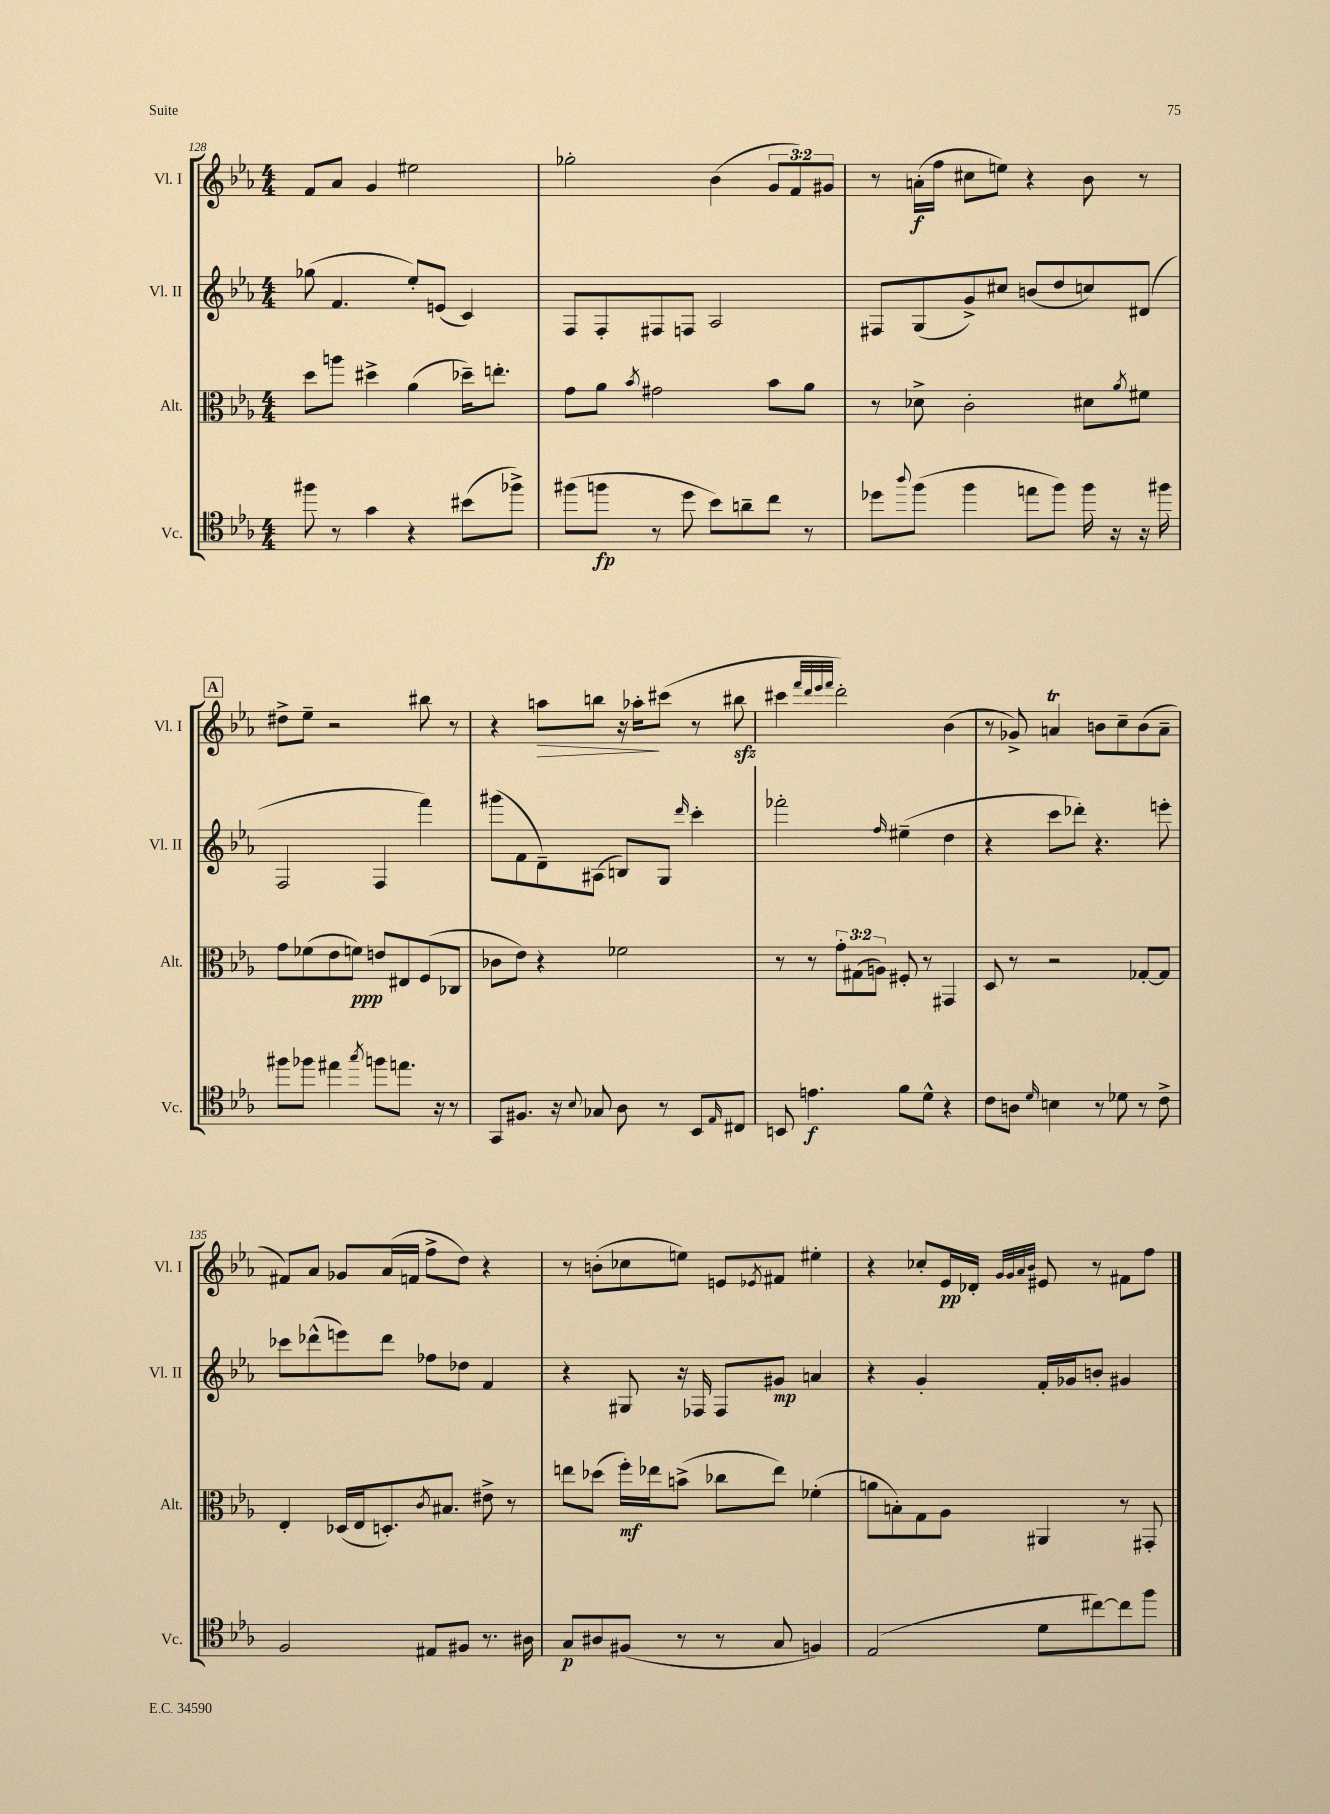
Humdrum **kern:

**kern	**kern	**kern	**kern
*staff4	*staff3	*staff2	*staff1
*clefC4	*clefC3	*clefG2	*clefG2
*k[b-e-a-]	*k[b-e-a-]	*k[b-e-a-]	*k[b-e-a-]
*M4/4	*M4/4	*M4/4	*M4/4
8ff#\	8dd\L	(8gg-\	8f/L
8r	8aa\J	4.f/	8a-/J
4g\	4dd#^\	.	4g/
4r	(4a-\	8ee-'/L)	2ee#\
.	.	(8e/J	.
(8b#\L	16dd-~\LK)	4c/)	.
.	8.ee'\J	.	.
8ff-^\J)	.	.	.
=	=	=	=
(8ff#\L	8g\L	8F/L	2gg-'\
8ff\J	8a-\J	8F'/	.
.	8qb-/	.	.
8r	2g#\	8F#/	.
8dd\	.	8F/J	.
8b-\L)	.	2A-/	(4b-\
8a~\	.	.	.
8cc\J	8b-\L	.	12g/L
.	.	.	12f/)
8r	8a-\J	.	.
.	.	.	12g#/J
=	=	=	=
8dd-\L	8r	8F#/L	8r
8qqaa-/	.	.	.
(8ff\J	8d-^\	(8G/	(16a'\LL
.	.	.	16ff\JJ
4ff\	2c'\	8g^/)	8cc#\L
.	.	8cc#/J	8ee\J)
8ee\L	.	(8b/L	4r
8ff\J)	.	8dd/	.
16ff\	8d#\L	8cc/)	8b-\
16r	.	.	.
.	8qa-/	.	.
16r	8f#\J	(8d#/J	8r
16ff#\	.	.	.
=	=	=	=
8ff#\L	8g\L	2F/	8dd#^\L
8ff-\J	(8f-\	.	8ee-~\J
4ee#\	8e-\	.	2r
.	8f\J)	.	.
8qgg/	.	.	.
8ff\L	8e/L	4F/	.
8.ee\J	8E#/	.	.
.	(8F/	4fff\)	8bb#\
16r	.	.	.
8r	8C-/J	.	8r
=	=	=	=
8GG/L	8c-\L	(8ggg#\L	4r
8.F#/J	8e-\J)	8f\	.
.	4r	8d~\)	8aa\L
16r	.	.	.
8qqB-/	.	.	.
8G-/	.	(8A#\J	8bb\J
8A-\	2f-\	8B/L)	16r
.	.	.	16aa-'\LK
8r	.	8G/J	(8ccc#\J
.	.	16qqddd/	.
8BB-/L	.	4ccc'\	8r
16qqE-/	.	.	.
8C#/J	.	.	8bb#\
=	=	=	=
8BB/	8r	2fff-'\	4ccc#\
4.e\	8r	.	.
.	.	.	32qqfff/LLL
.	.	.	32qqddd/
.	.	.	32qqeee-/
.	.	.	32qqfff/JJJ
.	12g'\L	.	2ddd'\)
.	(12G#\	.	.
.	12A\J)	.	.
.	.	16qqff/	.
8f\L	8F#'/	(4ee#~\	.
8d^^\J	8r	.	.
4r	4GG#/	4dd\	(4b-\
=	=	=	=
8c\L	8D/	4r	8r
8A\J	8r	.	8g-^/)
16qqd/	.	.	.
4B\	2r	8ccc\L	4a/
.	.	8ddd-'\J)	.
8r	.	4.r	8b\L
8d-\	.	.	8cc~\
8r	[8G-'/L	.	(8b\
8c^\	8G-/]J	8eee'\	8a~\J
=	=	=	=
2F/	4E-'/	8ccc-\L	8f#/L)
.	.	(8ddd-^^\	8a-/J
.	(16D-/LL	8eee\)	8g-/L
.	16E-/J	.	.
.	8.D'/)	8ddd-\J	(16a-/L
.	.	.	16f/JJ
8E#/L	.	8ff-\L	8ff^\L
.	8qc/	.	.
.	8.B#/J	.	.
8F#/J	.	8dd-\J	8dd\J)
8.r	8e#^\	4f/	4r
.	8r	.	.
16A#\	.	.	.
=	=	=	=
8G/L	8ee\L	4r	8r
8A#/	(8dd-\J	.	(8b'\L
(8F#/J	16ff'\LL)	8G#/	8cc-\
.	16ee-\J	.	.
8r	(8b^\J	16r	8ee\J)
.	.	16F-/	.
8r	8cc-\L	8F-/L	8e/L
.	.	.	8qe-/
8G/	8ee-\J)	8g#/J	8f#/J
4F/)	(4f-'\	4a/	4ee#'\
=	=	=	=
(2E-/	8a\L	4r	4r
.	8B'\)	.	.
.	8G\	4g'/	8cc-'/L
.	8A-\J	.	16e-/L
.	.	.	16d-'/JJ
.	.	.	32qqg/LLL
.	.	.	32qqg/
.	.	.	32qqa-/
.	.	.	32qqb-/JJJ
8d\L	4AA#/	16f'/LL	8e#/
.	.	16g-/J	.
[8cc#\)	.	8b'/J	8r
8cc#\]	8r	4g#/	8f#\L
8ff\J	8GG#'/	.	8ff\J
==	==	==	==
*-	*-	*-	*-
